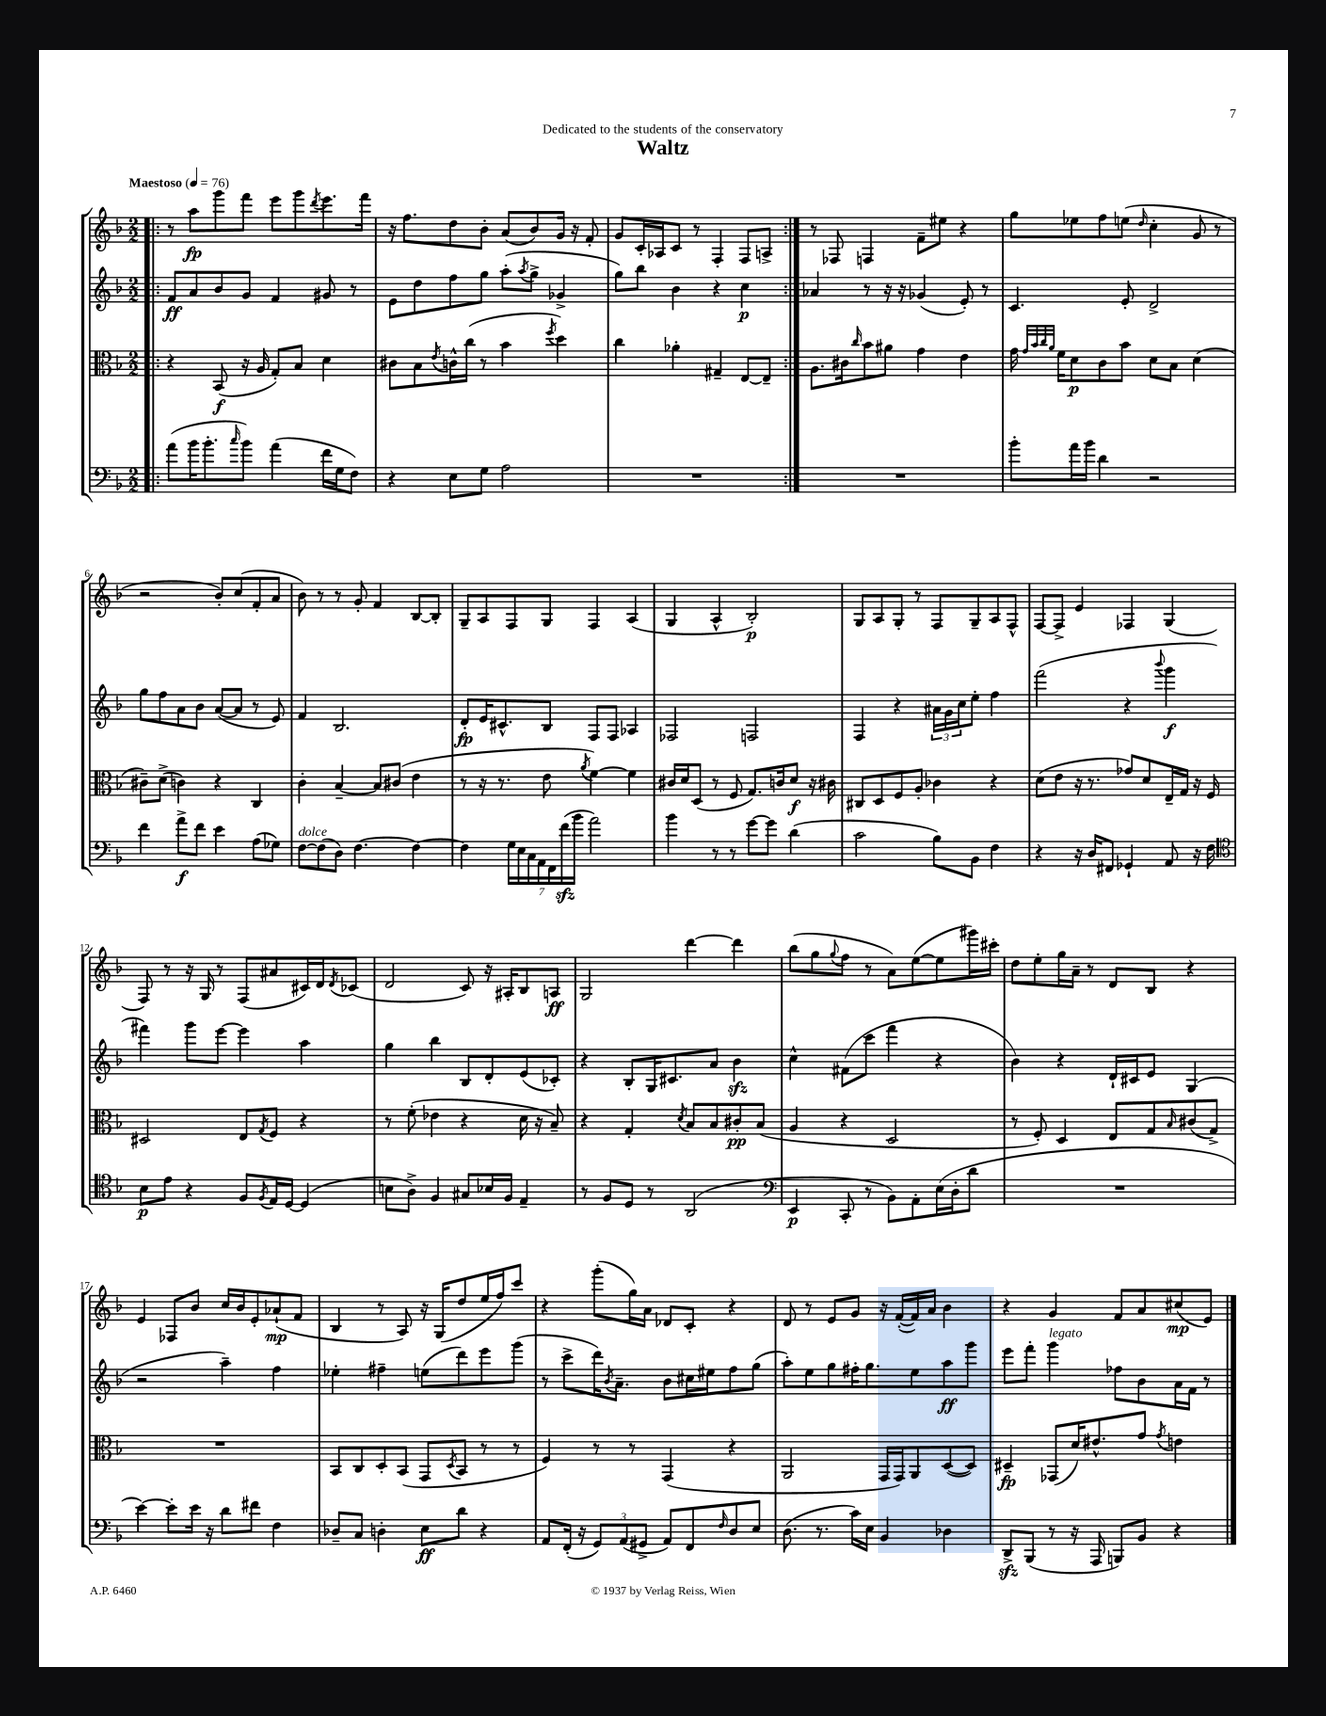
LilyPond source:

\header { title = "Waltz" dedication = "Dedicated to the students of the conservatory" }
<<
\new StaffGroup <<
\new Staff = "s0" {
    \clef treble \key f \major \numericTimeSignature \time 2/2 \tempo "Maestoso" 4 = 76
    \repeat volta 2 { \bar ".|:" r8 a''8\fp g'''8 f'''8 e'''8 g'''8 \acciaccatura { d'''8 } e'''8. f'''16 |
    r16 f''8. d''8 bes'8-. a'8( bes'8) g'16 r16 f'8-. |
    g'8 c'16-. aes16 c'8 r8 f4-. f8 a8-> | }
    r8 fes8 f4 f'8-- eis''8 r4 |
    g''8 ees''8 f''8 e''8( \grace { d''16 } c''4-. g'8 r8 |
    r2 bes'8-.) c''8( f'8-. a'8 |
    bes'8) r8 r8 g'8-. f'4 bes8~ bes8-. |
    g8-- a8 f8 g8 f4 a4( |
    g4 a4-^ bes2-.\p) |
    g8 a8 g8-. r8 f8 g8-- a8 f8-^ |
    f8~ f8-> e'4 fes4 g4( |
    f8) r8 r16 g16 r8 f8( ais'8 cis'16) d'16 \acciaccatura { d'8 } ces'8( |
    d'2 c'8) r16 ais16-. bes8 a8\ff |
    g2 d'''4~ d'''4 |
    bes''8( g''8 \appoggiatura { g''8 } f''8 r8 a'8) e''8~( e''8 gis'''16) cis'''16-. |
    d''8 e''8-. g''16 a'16-- r8 d'8 bes8 r4 |
    e'4 fes8 bes'8 c''16 bes'16 e'8-. aes'8-!\mp( f'8 |
    bes4 r8 a8) r16 g16( d''8 e''16 f''16) c'''8 |
    r4 g'''8-.( g''16) a'16 des'8 c'8-. r4 |
    d'8 r8 e'8 g'8 r16 f'16~-.( f'16) a'16 bes'4 |
    r4 g'4 f'8 a'8 cis''8\mp( e'8) \bar "|." |
}
\new Staff = "s1" {
    \clef treble \key f \major \numericTimeSignature \time 2/2
    \repeat volta 2 { \bar ".|:" f'8\ff a'8 bes'8 g'8 f'4 gis'8 r8 |
    e'8 d''8 f''8 g''8 a''8-.( \acciaccatura { a''8 } g''8-> ges'4-> |
    g''8) bes''8 bes'4 r4 c''4\p | }
    aes'4 r8 r16 r16 ges'4( e'8-.) r8 |
    c'4. e'8-. d'2-> |
    g''8 f''8 a'8 bes'8 a'8~( a'8 r8 e'8) |
    f'4 bes2. |
    d'8-.\fp e'16 cis'8.-^ bes8 f8 f8 aes4 |
    fes2 f2 |
    f4 r4 \tuplet 3/2 { ais'16 g'16 c''16 } e''8-. f''4 |
    f'''2( r4 \appoggiatura { bes'''8 } g'''4\f |
    fis'''4) g'''8 e'''8~ e'''4 a''4 |
    g''4 bes''4 bes8 d'8-. e'8( ces'8-.) |
    r4 bes8-. g16 cis'8. a'8 bes'4\sfz |
    c''4-^ fis'8( c'''8 f'''4 r4 |
    bes'4) r4 d'16-! cis'16 e'8 g4( |
    r2 a''4--) f''4 |
    ees''4-. fis''4-- e''8( d'''8) e'''8 g'''8( |
    r8 c'''8-> d'''16) \acciaccatura { bes'8 } a'8.-- bes'8 cis''16 eis''16 f''8 g''8( |
    a''8-.) e''8 g''8 fis''16-. g''8. e''8 a''8\ff g'''8 |
    e'''8 f'''8-. g'''4^\markup { \italic "legato" } fes''8 bes'8 a'16 f'16 r8 \bar "|." |
}
\new Staff = "s2" {
    \clef alto \key f \major \numericTimeSignature \time 2/2
    \repeat volta 2 { \bar ".|:" r4 bes,8\f( r16 a16 g8-.) bes8 d'4 |
    cis'8 bes8 \acciaccatura { e'8 } c'16-^ c''16( r8 bes'4 \acciaccatura { f''8 } d''4) |
    c''4 aes'4-. gis4-- e8~ e8-- | }
    a8. cis'16 \grace { c''16 } bes'8 ais'8 g'4 e'4 |
    g'16 \grace { g'32 bes'32 c''32 a'32 } f'16 d'8\p c'8 bes'8 d'8 bes8 d'4( |
    cis'8--) d'8->( c'4) r4 c4 |
    c'4-. bes4~-- bes8 cis'8( e'4 |
    r8 r16 r8. e'8 \acciaccatura { a'8 } f'4~) f'4 |
    cis'16 d'16 d8( r8 f8 g8.) c'16 d'8\f r16 cis'16 |
    cis8 d8 f8 a8-. ces'4 r4 |
    d'8( e'8 r16 r8. ges'8) d'8 e16-- g16 r16 f16 |
    dis2 e8 \acciaccatura { g8 } f8 r4 |
    r8 f'8-.( ees'4 r4 d'16 r16 bes8--) |
    r4 g4-. \acciaccatura { d'8 } bes8 bes8 cis'8-.\pp bes8( |
    a4 r4 d2 |
    r8 f8-.) d4 e8 g8 \grace { bes16 } cis'8( g8->) |
    R1 |
    bes,8 c8 d8-. bes,8( g,8 \acciaccatura { d8 } bes,8 r8 r8 |
    f4) r8 r8 g,4( r4 |
    a,2 g,16 g,16) a,8 d8~( d8) |
    dis4--\fp ges,8( d'16) eis'8.-^ g'8 \acciaccatura { g'8 } e'4 \bar "|." |
}
\new Staff = "s3" {
    \clef bass \key f \major \numericTimeSignature \time 2/2
    \repeat volta 2 { \bar ".|:" a'8( bes'16 bes'8.-. \grace { c''16 } bes'8) a'4( f'16 g16 f8) |
    r4 e8 g8 a2 |
    R1 | }
    R1 |
    bes'8-. a'16 bes'16 d'4 r2 |
    f'4 a'8->\f f'8 e'4 a8( ges8) |
    f8~^\markup { \italic "dolce" } f8( d8) f4.~ f4~ |
    f4 \tuplet 7/4 { g16 e16 c16 a,16 f,16 f'16\sfz( bes'16 } a'2) |
    bes'4 r8 r8 g'8~ g'8 d'4( |
    c'2 bes8) bes,8 f4 |
    r4 r16 d16 fis,8 ges,4-! a,8 r16 f16 |
    \clef tenor bes8\p e'8 r4 f8 \acciaccatura { f8 } e16 d16~ d4( |
    b8 a8->) f4 gis8 bes16 f16 e4-- |
    r8 f8 d8 r8 a,2( |
    \clef bass e,4\p c,8-. r8 bes,8) a,8-. e16( d16-. d'8 |
    R1 |
    e'4~) e'8-. e'16 r16 d'8 fis'8 f4 |
    des8-- c8 d4-. e8\ff d'8 r4 |
    a,8 f,16-.( r16 \tuplet 3/2 { g,8) a,8( gis,8-> } a,8) f,8 \grace { f16 } d8 e8 |
    d8.( r8. c'16) e16 bes,4 des4 |
    d,8->\sfz bes,,8( r8 r16 a,,16 b,,8) bes,8 r4 \bar "|." |
}
>>
>>
